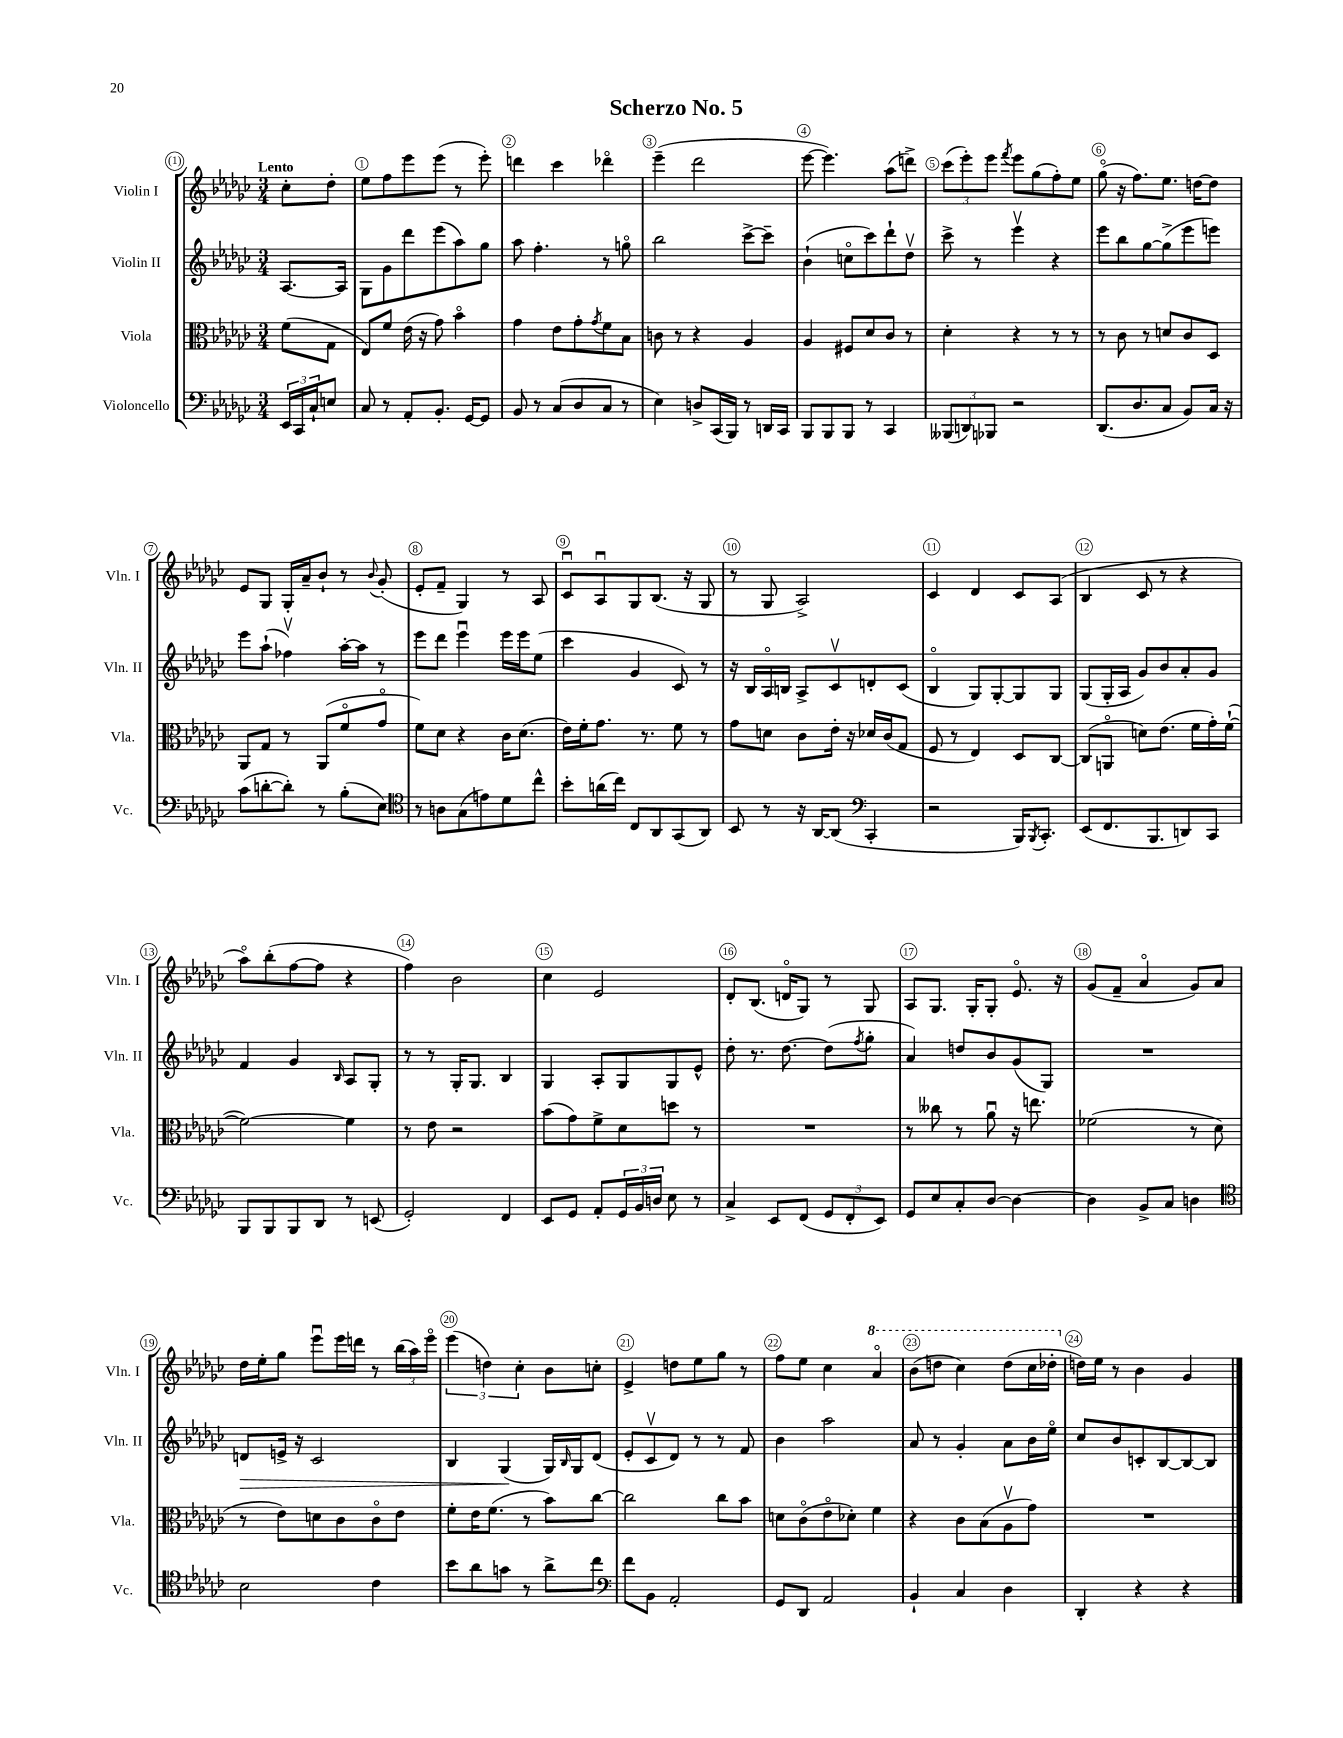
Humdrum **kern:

**kern	**kern	**kern	**kern
*staff4	*staff3	*staff2	*staff1
*clefF4	*clefC3	*clefG2	*clefG2
*k[b-e-a-d-g-c-]	*k[b-e-a-d-g-c-]	*k[b-e-a-d-g-c-]	*k[b-e-a-d-g-c-]
*M3/4	*M3/4	*M3/4	*M3/4
24EE-/LL	(8f\L	[8.A-/L	8cc-'\L
24CC-/	.	.	.
24C-`/J	.	.	.
8E/J	8G-\J	.	8dd-'\J
.	.	16A-/]Jk	.
=	=	=	=
8C-/	8E-/L)	8G-\L	8ee-\L
8r	8f/J	8g-\	8ff\
8AA-'/L	(16e-\	8ddd-\	8eee-\
.	16r	.	.
8.BB-'/J	8g-\)	(8eee-\	(8eee-\J
.	4b-o\	8aa-\)	8r
[16GG-/LK	.	.	.
8GG-/]J	.	8gg-\J	8eee-'\)
=	=	=	=
8BB-/	4g-\	8aa-\	4ddd\
8r	.	4.ff'\	.
(8C-/L	8e-\L	.	4ccc-\
8D-/	8g-'\	.	.
.	8qg-/	.	.
8C-/J	8f\	8r	4ddd-o\
8r	8B-\J	8ggo\	.
=	=	=	=
4E-\)	8c\	2bb-\	(4eee-~\
.	8r	.	.
8D^/L	4r	.	2ddd-\
(16CC-/L	.	.	.
16BBB-/JJ)	.	.	.
8r	4A-/	[8ccc-^\L	.
16DD/LL	.	8ccc-~\]J	.
16CC-/JJ	.	.	.
=	=	=	=
8BBB-/L	4A-/	(4b-`\	[8eee-\
8BBB-/	.	.	4.eee-\])
8BBB-/J	8F#/L	8cco\L	.
8r	8d-/	8ccc-\)	.
4CC-/	8c-/J	8ddd-`\	(8aa-\L
.	8r	8dd-v\J	8ddd^\J)
=	=	=	=
(12BBB--/L	4d-'\	8ccc-^\	(12ccc-\L
12DD/)	.	.	12eee-'\)
.	.	8r	.
12BBB-/J	.	.	12eee-\J
.	.	.	8qfff/
2r	4r	4eee-v\	8eee-\L
.	.	.	(8gg-\
.	8r	4r	8ff'\)
.	8r	.	8ee-\J
=	=	=	=
(8.DD-/L	8r	8eee-\L	(8gg-o\
.	8c-\	8bb-\	16r
8.D-/	.	.	8.ff\L)
.	8r	[8gg-\	.
8C-/J	8d/L	(8gg-^\]	8.ee-\J
8BB-/L)	8c-/	8eee-\	.
.	.	.	[16dd\LK
16C-/Jk	8D-/J	8eee\J)	8dd\]J
16r	.	.	.
=	=	=	=
(8c-\L	8AA-/L	8eee-\L	8e-/L
[8d'\	8G-/J	(8aa-`\J	8G-/J
8d'\]J)	8r	4ff-v\)	16G-'/LL
.	.	.	16a-~/J
8r	(8AA-/L	.	8b-`/J
(8B-'\L	8fo/	[16aa-'\LL	8r
.	.	16aa-\]JJ	.
.	.	.	8qqb-/
8E-\J)	8g-o/J	8r	(8g-'/
=	=	=	=
*clefC4	*	*	*
8r	8f\L)	8eee-\L	8e-'/L
8A\L	8d-\J	8ddd-\J	8f~/J
(8G-\	4r	4eee-u\	4G-/)
8e\)	.	.	.
8d-\	16c-\LK	16eee-\LL	8r
.	(8.d-\J	16eee-\J	.
8cc-^^\J	.	(8ee-\J	8A-/
=	=	=	=
8b-'\L	16e-\LL)	4ccc-\	8c-u/L
.	16f'\J	.	.
(16a\L	8.g-\J	.	8A-u/
16cc-\JJ)	.	.	.
8C-/L	.	4g-/	8G-/
.	8.r	.	.
8AA-/	.	.	(8.B-/J
(8GG-/	8f\	8c-/)	.
.	.	.	16r
8AA-/J)	8r	8r	8G-/
=	=	=	=
8BB-/	8g-\L	16r	8r
.	.	16B-/LL	.
8r	8d\J	16A-o/	8G-/
.	.	16B/JJ	.
16r	8c-\L	8A-^/L	2A-^/)
[16AA-/LK	.	.	.
(8AA-/]J	16e-'\Jk	8c-v/	.
.	16r	.	.
*clefF4	*	*	*
4CC-'/	16d-/LL	8d'/	.
.	(16c-/J	.	.
.	8G-/J	(8c-/J	.
=	=	=	=
2r	8F/	4B-o/	4c-/
.	8r	.	.
.	4E-/)	8G-/L)	4d-/
.	.	[8G-'/	.
16BBB-/LK)	8D-/L	8G-/]	8c-/L
8qBBB-/	.	.	.
8.CC-'/J	.	.	.
.	[8C-/J	8G-/J	(8A-/J
=	=	=	=
(8EE-/L	(8C-/]L	(8G-/L	4B-/
8.FF/	8AAo/J	16G-'/L	.
.	.	16A-/JJ	.
.	8d\L)	8g-/L)	8c-/
8.BBB-/	.	.	.
.	(8.e-\J	8b-/	8r
8DD/)	.	8a-'/	4r
.	16f\LL	.	.
8CC-/J	16g-'\)	8g-/J	.
.	([16f`\JJ	.	.
=	=	=	=
8BBB-/L	2f\_)	4f/	8aa-o\L)
8BBB-/	.	.	(8bb-'\
8BBB-/	.	4g-/	[8ff\
8DD-/J	.	.	8ff\]J
.	.	16qqB-/	.
8r	4f\]	8A-/L	4r
(8EE/	.	8G-'/J	.
=	=	=	=
2GG-'/)	8r	8r	4ff\)
.	8e-\	8r	.
.	2r	16G-'/LK	2b-\
.	.	8.G-/J	.
4FF/	.	4B-/	.
=	=	=	=
8EE-/L	(8b-\L	4G-/	4cc-\
8GG-/J	8g-\)	.	.
8AA-'/L	8f^\	8A-'/L	2e-/
24GG-/L	8d-\	8G-/	.
24BB-/	.	.	.
24D/JJ	.	.	.
8E-\	8dd\J	8G-/	.
8r	8r	8e-^^/J	.
=	=	=	=
4C-^/	2.r	8dd-'\	8d-'/L
.	.	8.r	(8.B-/J
8EE-/L	.	.	.
.	.	[8.dd-\	16do/LK
(8FF/J	.	.	8G-/J)
12GG-/L	.	(8dd-\]L	8r
12FF'/	.	.	.
.	.	8qff/	.
.	.	8gg-'\J	8G-/
12EE-/J)	.	.	.
=	=	=	=
8GG-/L	8r	4a-/)	8A-/L
8E-/	8cc--\	.	8.G-/J
8C-'/	8r	8dd/L	.
.	.	.	16G-'/LK
[8D-/J	8a-u\	8b-/	8G-'/J
4D-\_	16r	(8g-/	8.e-o/
.	8.ee\	.	.
.	.	8G-/J)	.
.	.	.	16r
=	=	=	=
4D-\]	(2f-\	2.r	(8g-/L
.	.	.	8f~/J
8BB-^/L	.	.	4a-o/
8C-/J	.	.	.
4D\	8r	.	8g-/L)
.	8d-\	.	8a-/J
=	=	=	=
*clefC4	*	*	*
2B-\	8r	8d/L	16dd-\LL
.	.	.	16ee-'\J
.	8e-\L)	16e^/Jk	8gg-\J
.	.	16r	.
.	8d\	2c-/	8eee-u\L
.	8c-\	.	16eee-\L
.	.	.	16ddd\JJ
4c-\	8c-o\	.	8r
.	8e-\J	.	(24bb-\LL
.	.	.	24aa-\)
.	.	.	24eee-o\JJ
=	=	=	=
8b-\L	8f'\L	4B-/	(6eee-\
8a-\	16e-\K	.	.
.	.	.	6dd\)
.	(8.f\J	.	.
8g\J	.	(4G-/	.
.	.	.	6cc-'\
8r	8r	.	.
8a-^\L	8b-\L)	16G-/LL)	8b-\L
.	.	16qqB-/	.
.	.	16G-/J	.
8cc-\J	[8cc-\J	(8d-/J	8cc'\J
=	=	=	=
*clefF4	*	*	*
8f\L	2cc-\]	8e-'/L	4e-^/
8BB-\J	.	8c-v/	.
2AA-'/	.	8d-/J)	8dd\L
.	.	8r	8ee-\
.	8cc-\L	8r	8gg-\J
.	8b-\J	8f/	8r
=	=	=	=
8GG-/L	8d\L	4b-\	8ff\L
8DD-/J	(8c-o\	.	8ee-\J
2AA-/	8e-o\	2aa-\	4cc-\
.	8d-'\J)	.	.
.	4f\	.	4aa-o/
=	=	=	=
4BB-`/	4r	8a-/	(8bb-\L
.	.	8r	8ddd\J
4C-/	8c-\L	4g-'/	4ccc-\)
.	(8B-\	.	.
4D-\	8A-v\	8a-\L	(8ddd\L
.	8g-\J)	16b-\L	16ccc-\L
.	.	16ee-o\JJ	16ddd-'\JJ
=	=	=	=
4DD-'/	2.r	8cc-/L	16dd\LL)
.	.	.	16ee-\JJ
.	.	8b-/	8r
4r	.	8c'/	4b-\
.	.	[8B-/	.
4r	.	8B-/_	4g-/
.	.	8B-/]J	.
==	==	==	==
*-	*-	*-	*-
